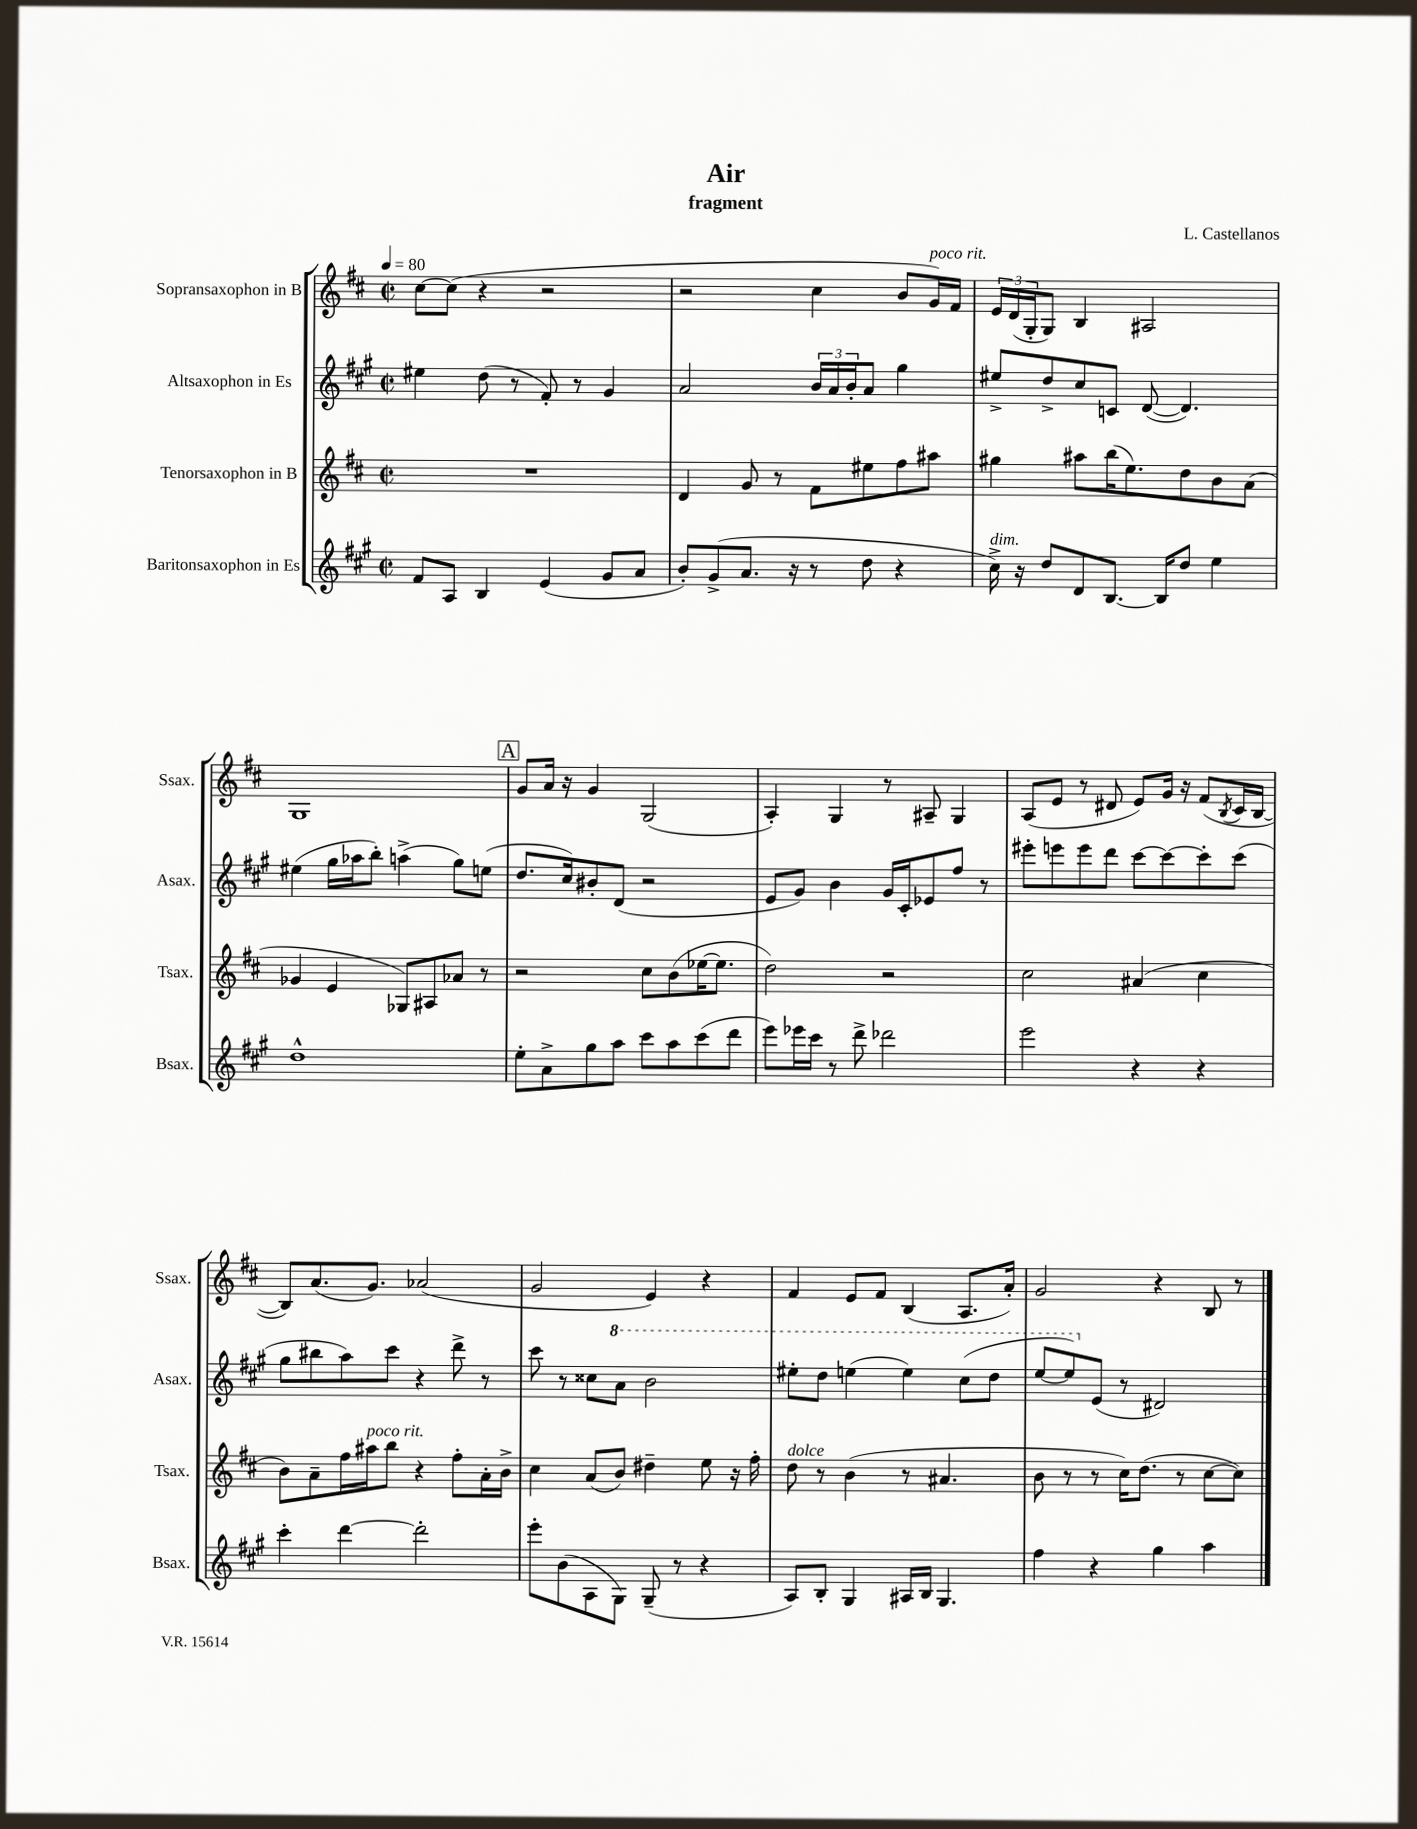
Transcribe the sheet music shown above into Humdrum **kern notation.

**kern	**kern	**kern	**kern
*staff4	*staff3	*staff2	*staff1
*clefG2	*clefG2	*clefG2	*clefG2
*k[f#c#g#]	*k[f#c#]	*k[f#c#g#]	*k[f#c#]
*M2/2	*M2/2	*M2/2	*M2/2
*met(c|)	*met(c|)	*met(c|)	*met(c|)
*MM80	*MM80	*MM80	*MM80
8f#/L	1r	4ee#\	[8cc#\L
8A/J	.	.	(8cc#\]J
4B/	.	(8dd\	4r
.	.	8r	.
(4e/	.	8f#'/)	2r
.	.	8r	.
8g#/L	.	4g#/	.
8a/J	.	.	.
=	=	=	=
8b'/L)	4d/	2a/	2r
(8g#^/	.	.	.
8.a/J	8g/	.	.
.	8r	.	.
16r	.	.	.
8r	8f#\L	24b/LL	4cc#\
.	.	24a/	.
.	.	24b'/J	.
8dd\	8ee#\	8a/J	.
4r	8ff#\	4gg#\	8b/L
.	8aa#\J	.	16g/L)
.	.	.	16f#/JJ
=	=	=	=
16cc#^\)	4gg#\	8ee#^/L	24e/LL
.	.	.	(24d/
16r	.	.	.
.	.	.	24G'/J
8dd/L	.	8dd^/	8G/J)
8d/	8aa#\L	8cc#/	4B/
[8.B/J	(16bb\K	8c/J	.
.	8.ee\)	.	.
.	.	([8d/	2A#/
16B/]LK	.	.	.
8dd/J	8dd\	4.d/])	.
4ee\	8b\	.	.
.	(8a\J	.	.
=	=	=	=
1dd^^	4g-/	(4ee#\	1G
.	4e/	16gg#\LL	.
.	.	16aa-\J	.
.	.	8bb'\J)	.
.	8G-/L)	(4aa^\	.
.	8A#/	.	.
.	8a-/J	8gg#\L)	.
.	8r	(8ee\J	.
=	=	=	=
8ee'\L	2r	8.dd/L	8g/L
8a^\	.	.	16a/Jk
.	.	16cc#/k)	16r
8gg#\	.	8b#'/	4g/
8aa\J	.	(8d/J	.
8ccc#\L	8cc#\L	2r	(2G/
8aa\	(8b\	.	.
(8ccc#\	[16ee-\K	.	.
.	8.ee-\]J	.	.
8ddd\J	.	.	.
=	=	=	=
8eee\L)	2dd\)	8e/L	4A'/)
16eee-\L	.	8g#/J)	.
16ccc#\JJ	.	.	.
8r	.	4b\	4G/
8ddd^\	.	.	.
2ddd-\	2r	16g#/LL	8r
.	.	16c#'/J	.
.	.	8e-/	8A#~/
.	.	8ff#/J	4G/
.	.	8r	.
=	=	=	=
2eee\	2cc#\	8eee#'\L	(8A/L
.	.	8eee\	8e/J
.	.	8eee\	8r
.	.	8ddd\J	8d#/
4r	(4a#/	[8ccc#\L	8e/L)
.	.	8ccc#\_	16g/Jk
.	.	.	16r
4r	4cc#\	8ccc#'\]	(8f#/L
.	.	.	8qB/
.	.	(8ccc#\J	16c#/L
.	.	.	[16B/JJ
=	=	=	=
4ccc#'\	8b\L)	8gg#\L	8B/]L)
.	8a~\	8bb#\	(8.a/
[4ddd\	16ff#\L	8aa\)	.
.	16aa#\J	.	8.g/J)
.	8bb\J	8ccc#\J	.
2ddd'\]	4r	4r	(2a-/
.	8ff#'\L	8ddd^\	.
.	16a'\L	8r	.
.	16b^\JJ	.	.
=	=	=	=
8eee'\L	4cc#\	8ccc#\	2g/
(8b\	.	8r	.
8A\	(8a/L	8cc##\L	.
8G#\J)	8b/J)	8aa\J	.
(8G#~/	4dd#~\	2bb\	4e/)
8r	.	.	.
4r	8ee\	.	4r
.	16r	.	.
.	16ff#'\	.	.
=	=	=	=
8A/L)	8dd\	8eee#'\L	4f#/
8B'/J	8r	8ddd\J	.
4G#/	(4b\	(4eee\	8e/L
.	.	.	8f#/J
16A#/LL	8r	4eee\)	(4B/
16B/JJ	.	.	.
4.G#/	4.a#/	.	.
.	.	(8ccc#\L	8.A/L
.	.	8ddd\J	.
.	.	.	16a'/Jk)
=	=	=	=
4ff#\	8b\	[8eee/L	2g/
.	8r	8eee/])	.
4r	8r	(8e/J	.
.	16cc#\LK)	8r	.
.	(8.dd\J	.	.
4gg#\	.	2d#/)	4r
.	8r	.	.
4aa\	[8cc#\L	.	8B/
.	8cc#\]J)	.	8r
==	==	==	==
*-	*-	*-	*-
